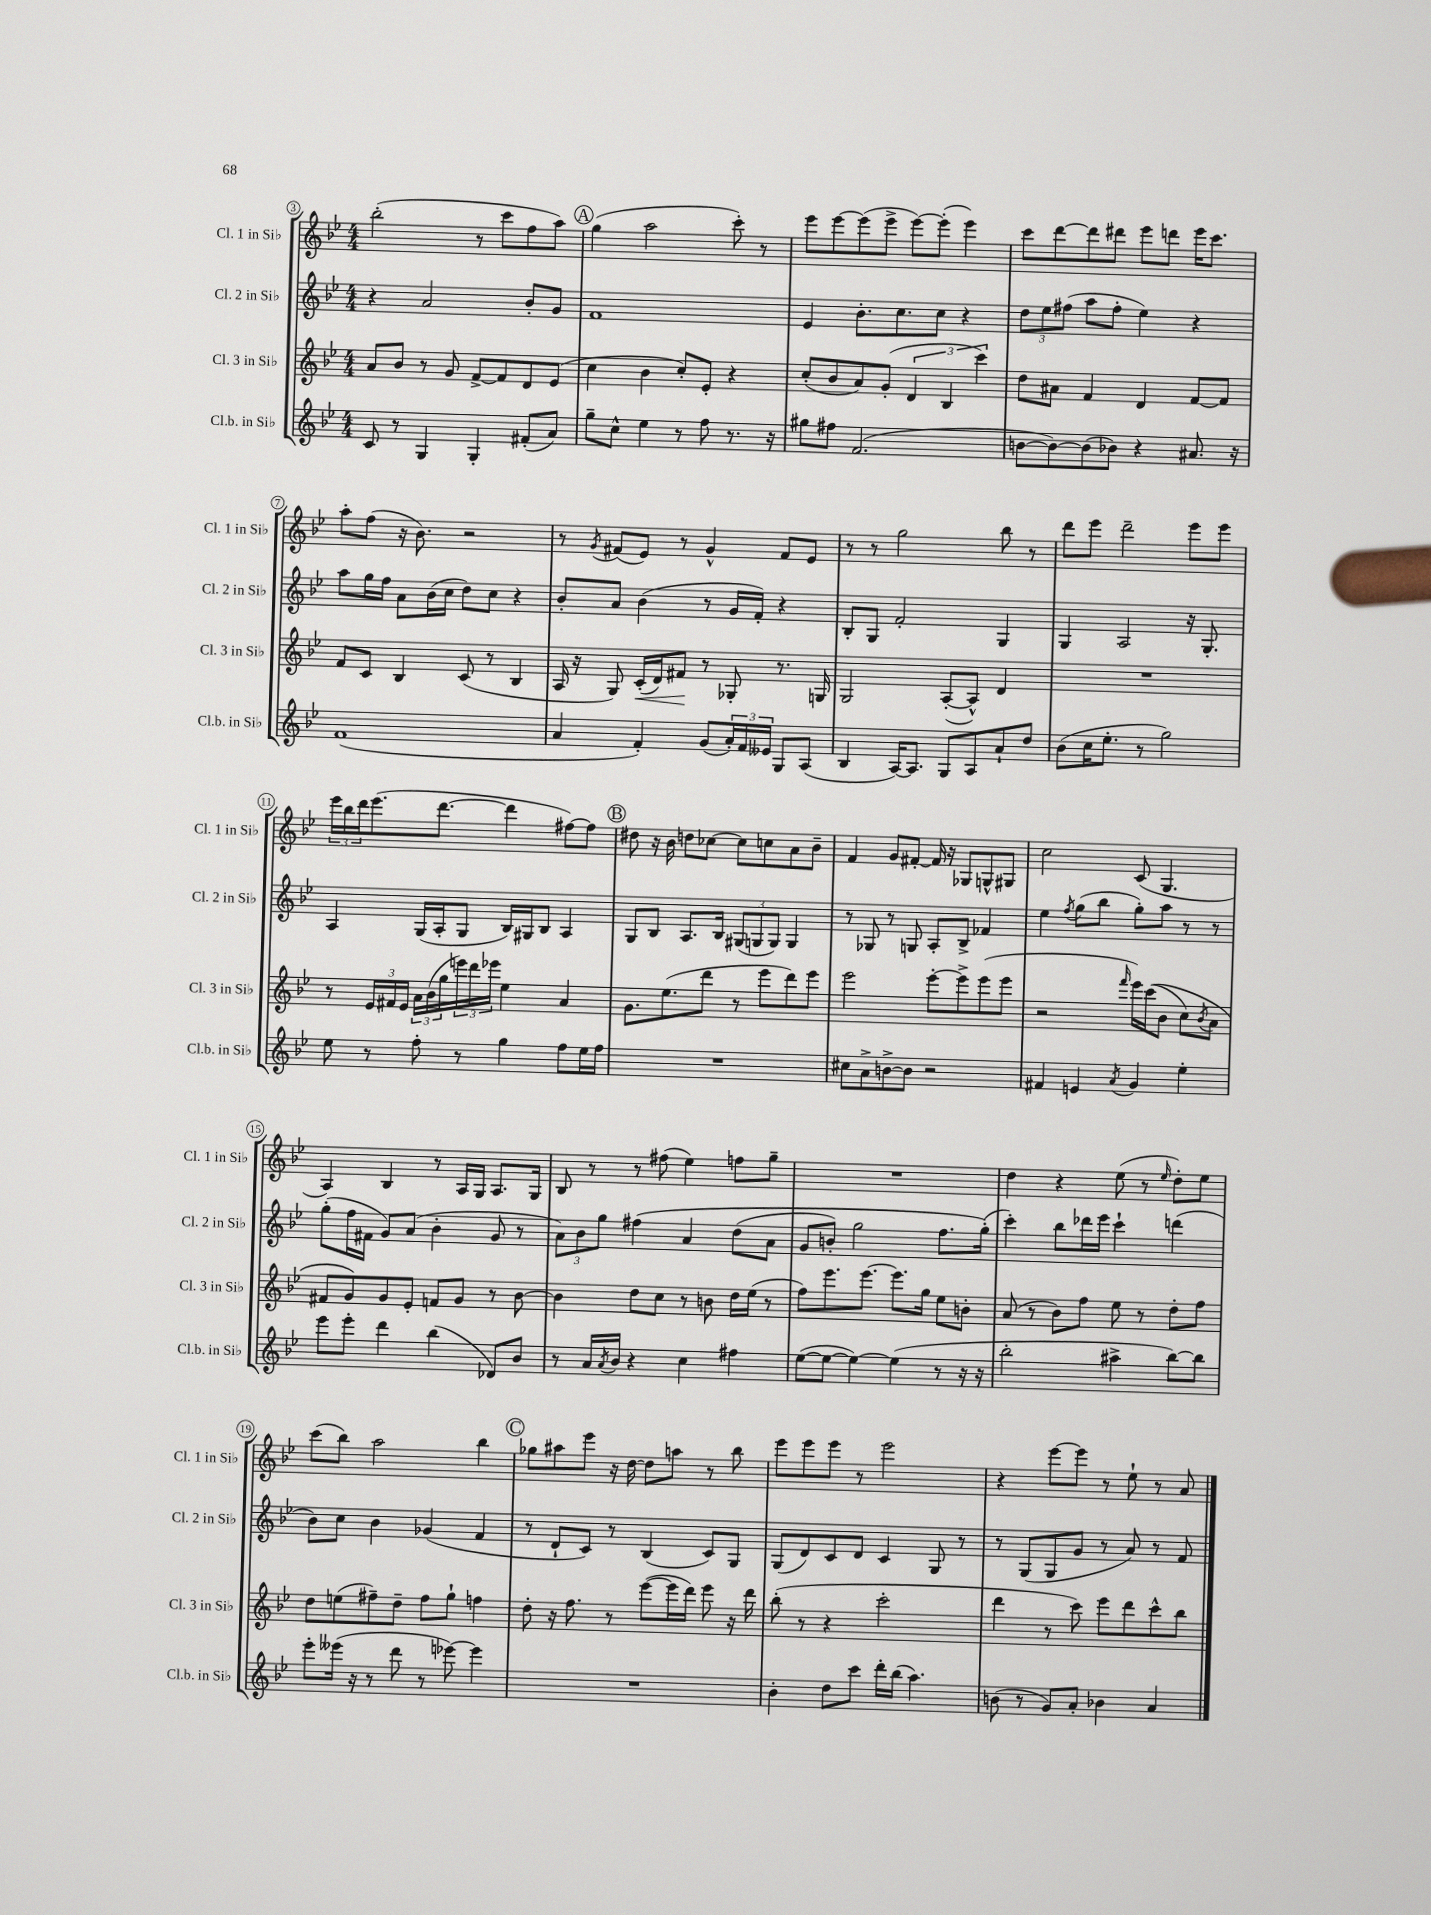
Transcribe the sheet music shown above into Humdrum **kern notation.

**kern	**kern	**kern	**kern
*staff4	*staff3	*staff2	*staff1
*clefG2	*clefG2	*clefG2	*clefG2
*k[b-e-]	*k[b-e-]	*k[b-e-]	*k[b-e-]
*M4/4	*M4/4	*M4/4	*M4/4
8c/	8a/L	4r	(2bb-'\
8r	8b-/J	.	.
4G/	8r	2a/	.
.	8g/	.	.
4G'/	[8f^/L	.	8r
.	8f/]	.	8ccc\L
(8f#'/L	8d/	8b-'/L	8ff\
8a/J)	(8e-/J	8g/J	8aa\J)
=	=	=	=
8gg~\L	4cc\	1f	(4gg\
8cc^^\J	.	.	.
4ee-\	4b-\	.	2aa\
8r	8cc'/L)	.	.
8ff\	8e-'/J	.	.
8.r	4r	.	8ccc'\)
.	.	.	8r
16r	.	.	.
=	=	=	=
8gg#\L	(8cc'/L	4e-/	8eee-\L
8ff#\J	8b-/	.	[8eee-\
(2.f/	8a/)	8.b-'\L	(8eee-\]
.	(8g'/J	.	8eee-^\J
.	.	8.cc\	.
.	6d/	.	[8eee-\L)
.	.	8cc\J	(8eee-'\]J
.	6B-/	.	.
.	.	4r	4eee-\)
.	6ccc\)	.	.
=	=	=	=
[8b\L	8dd\L	12dd\L	8ccc\L
.	.	12ee-\	.
8b\_)	8a#\J	.	[8ddd\
.	.	(12ff#\J	.
(8b\]	4f/	8aa\L	8ddd\]
8b-\J)	.	8ff#'\J	8ddd#\J
4r	4d/	4ee-\)	8eee-\L
.	.	.	8ddd\J
8.a#/	[8f/L	4r	16eee-\LK
.	.	.	8.ccc\J
.	8f/]J	.	.
16r	.	.	.
=	=	=	=
(1f	8f/L	8aa\L	8aa'\L
.	8c/J	16gg\L	(8ff\J
.	.	16ff\JJ	.
.	4B-/	8a\L	16r
.	.	.	8.b-\)
.	.	(16b-\L	.
.	.	16cc\JJ	.
.	(8c/	8dd\L)	2r
.	8r	8cc\J	.
.	4B-/	4r	.
=	=	=	=
4a/	16A/	8b-'/L	8r
.	16r	.	.
.	.	.	8qg/
.	8G/)	8a/J	(8f#/L
4f'/)	(16c'/LL	(4b-\	8e-/J)
.	16d/J)	.	.
.	8f#/J	.	8r
(8g/L	8r	8r	4g^^/
24a'/L)	8G-'/	16g/LL	.
24f/	.	.	.
.	.	16f'/JJ)	.
24e--/JJ	.	.	.
8G/L	8.r	4r	8f#/L
(8A/J	.	.	8e-/J
.	16G/	.	.
=	=	=	=
4B-/	2G/	8B-'/L	8r
.	.	8G/J	8r
[16A/LK)	.	2f'/	2gg\
8.A/]J	.	.	.
8G/L	([8A'/L	.	.
8A/	8A^^/]J)	.	.
8a`/	4d/	4G/	8bb-\
8dd/J	.	.	8r
=	=	=	=
(8b-\L	1r	4G/	8ddd\L
16cc\K	.	.	8eee-\J
8.ee-'\J	.	.	.
.	.	2A/	2ddd~\
8r	.	.	.
2gg\)	.	.	.
.	.	16r	8eee-\L
.	.	8.G'/	.
.	.	.	8eee-\J
=	=	=	=
8ee-\	8r	4A/	24eee-\LL
.	.	.	24bb-\
.	.	.	24ddd\J
8r	24e-/LL	.	(8.eee-\
.	24f#/	.	.
.	24e-/JJ	.	.
8ff'\	24a\LL	(16G/LL	.
.	(24b-\	.	.
.	.	16A'/J	[8.ddd\J
.	24gg\	.	.
8r	24eee\)	8G/J	.
.	24ddd\	.	.
.	24eee-\JJ	.	.
4gg\	4ee-\	16B-/LL)	4ddd\]
.	.	16G#/J	.
.	.	8B-/J	.
8ff\L	4a/	4A/	[8ff#\L)
16ee-\L	.	.	8ff#\]J
16ff\JJ	.	.	.
=	=	=	=
1r	8.g\L	8G/L	8dd#\
.	.	8B-/J	16r
.	(8.ee-\	.	16b-\
.	.	8.A/L	8dd\L
.	8ddd\J	.	[8cc-\J
.	.	16B-/Jk	.
.	8r	(12G#/L	8cc-\]L
.	.	12G/	.
.	8eee-\L	.	8cc\
.	.	12G/J)	.
.	8ddd\)	4G/	8a\
.	8eee-\J	.	8b-~\J
=	=	=	=
8cc#\L	2eee-\	8r	4f/
8a^\	.	8G-/	.
[8b^\	.	8r	8g/L
8b\]J	.	8G/	[8f#'/J
2r	[8eee-'\L	8A'/L	16f#/]
.	.	.	16r
.	8eee-^\]	8B-^/J	8G-/L
.	(8eee-\	4f-/	8G^^/
.	8eee-\J	.	8G#/J
=	=	=	=
4f#/	2r	4ee-\	2cc\
.	.	8qff/	.
4e/	.	(8gg\L	.
.	.	8bb-\J	.
8qa/	16qqfff/	.	.
4g/	16eee-\LL)	8gg'\L)	(8c/
.	&((16ccc\J	.	.
.	8b-\J	8aa\J	4.G/
4ee-'\	8cc\L)	8r	.
.	8qb-/	.	.
.	8a\J	8r	.
=	=	=	=
8eee-\L	8f#/L	(8gg'\L	4A/)
8eee-'\J	8g/&)	16ff\L	.
.	.	16f#\JJ	.
4ddd\	8g/	8g/L)	4B-/
.	8e-'/J	(8a/J	.
(4bb-\	8f/L	4b-'\	8r
.	8g/J	.	16A/LL
.	.	.	16G/JJ
8d-/L)	8r	8g/	8.A/L
8b-/J	[8b-\	8r	.
.	.	.	16G/Jk
=	=	=	=
8r	4b-\]	12a\L)	8B-/
.	.	12b-\	.
16a/LL	.	.	8r
.	.	12gg\J	.
8qa/	.	.	.
16b-/JJ	.	.	.
4r	8dd\L	&(4ff#\	8r
.	8cc\J	.	(8ff#\
4cc\	8r	4a/	4ee-\)
.	8b\	.	.
4ff#\	16dd\LL	(8dd\L	8ff\L
.	(16ee-\JJ	.	.
.	8r	8a\J	8gg~\J
=	=	=	=
([8ee-\L	8ff\L)	8g/L	1r
8ee-\_J	8.eee-\	8b'/J)	.
4ee-\_)	.	2gg\	.
.	[8.eee-\J	.	.
(4ee-\]	8.eee-\]L	.	.
.	16gg\Jk	.	.
8r	8ee-\L	8.ff\L	.
16r	8b'\J	.	.
16r	.	(16gg'\Jk&)	.
=	=	=	=
2bb-'\	(8a/	4ccc'\)	4dd\
.	8r	.	.
.	8b-\L)	8bb-\L	4r
.	8ff\J	16ddd-\L	.
.	.	16eee-\JJ	.
4aa#^\	8ee-\	4ccc`\	(8ee-\
.	8r	.	8r
.	.	.	16qqee-/
[8bb-\L)	8dd'\L	(4ddd\	8dd'\L)
8bb-\]J	8ff\J	.	8ee-\J
=	=	=	=
8eee-'\L	8dd\L	8b-\L)	(8ccc\L
(16eee--\Jk	(8ee\	8cc\J	8bb-\J)
16r	.	.	.
8r	8ff#~\)	4b-\	2aa\
8ddd\	8dd~\J	.	.
8r	8ff#\L	(4g-/	.
[8eee-\)	8gg`\J	.	.
4eee-\]	4ff\	4f/	4bb-\
=	=	=	=
1r	8dd'\	8r	8gg-\L
.	16r	8d`/L	8aa#\
.	8.ff\	.	.
.	.	8c/J)	8eee-\J
.	8r	8r	16r
.	.	.	[16dd\
.	([8eee-\L	(4B-/	8dd\]L
.	16eee-\]L	.	8aa\J
.	16ddd\JJ)	.	.
.	8eee-\	8c/L)	8r
.	16r	8G/J	8bb-\
.	16ddd\	.	.
=	=	=	=
4b-'\	(8bb-'\	(8G/L	8eee-\L
.	8r	8d/)	8eee-\
8dd\L	4r	8c/	8eee-\J
8ccc\J	.	8d/J	8r
16ddd'\LL	2ccc'\	4c/	2eee-\
(16bb-\JJ	.	.	.
4.aa\)	.	.	.
.	.	8G/	.
.	.	8r	.
=	=	=	=
(8b\	4ddd\	8r	4r
8r	.	(8G/L	.
8g/L)	8r	8G/	[8eee-\L
8a'/J	8ccc\)	8g/J	8eee-\]J
4b-\	8eee-\L	8r	8r
.	8ddd\	8a/)	8ee-`\
4a/	8ccc^^\	8r	8r
.	8bb-\J	8f/	8a/
==	==	==	==
*-	*-	*-	*-
